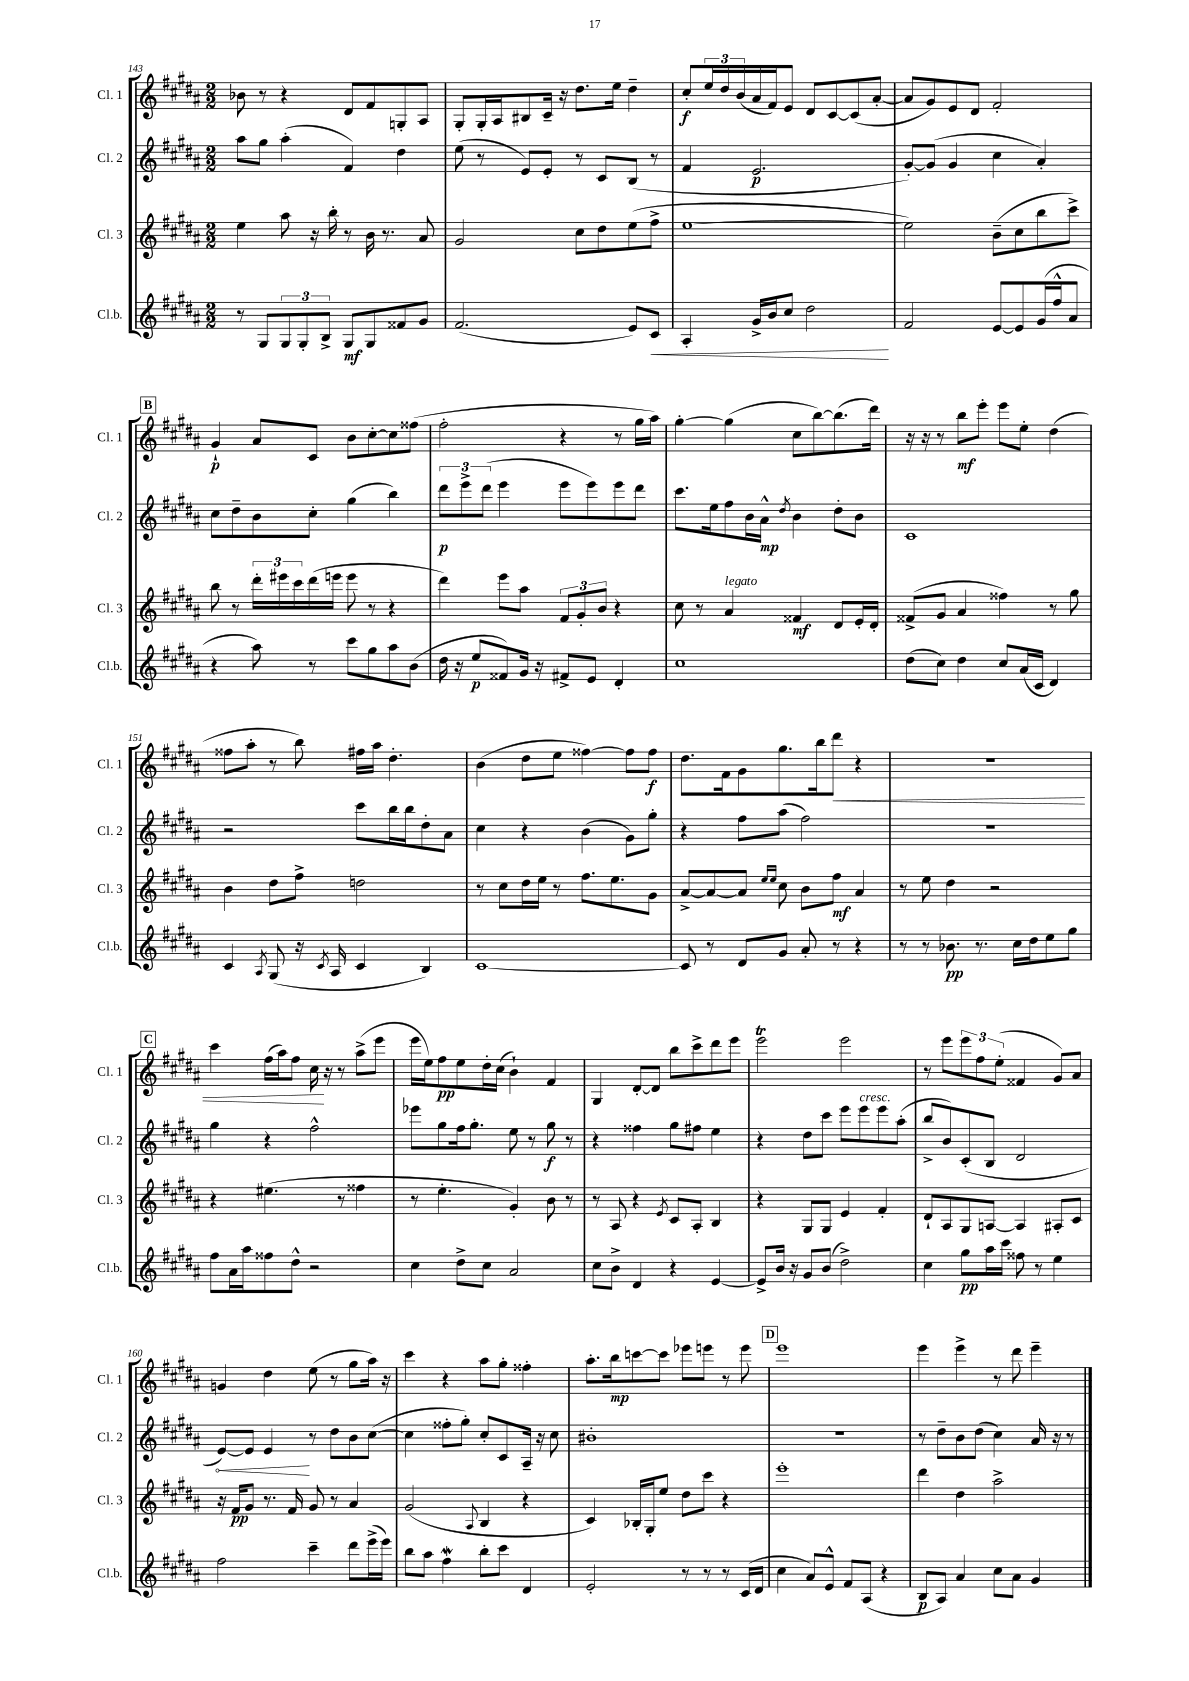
<<
\new StaffGroup <<
\new Staff = "s0" \with { instrumentName = "Cl. 1" shortInstrumentName = "Cl. 1" } {
    \clef treble \key b \major \numericTimeSignature \time 2/2
    bes'8 r8 r4 dis'8 fis'8 g8-. ais8 |
    gis8-. gis16-. ais16 bis8 cis'16-- r16 dis''8. e''16 dis''4-- |
    cis''8-.\f \tuplet 3/2 { e''16 dis''16 b'16( } ais'16 fis'16) e'8 dis'8 cis'8~ cis'8( ais'8~-. |
    ais'8 gis'8) e'8 dis'8 fis'2-. |
    \mark \markup { \box "B" } gis'4-!\p ais'8 cis'8 b'8 cis''8~-. cis''8 fisis''8( |
    fis''2-. r4 r8 gis''16 ais''16) |
    gis''4~-. gis''4( cis''8 b''8~) b''8.( dis'''16) |
    r16 r16 r8 b''8\mf e'''8-. e'''8 e''8-. dis''4( |
    fisis''8 ais''8-. r8 b''8) fis''16 ais''16 dis''4.-. |
    b'4( dis''8 e''8 fisis''4~) fisis''8 fisis''8\f |
    dis''8. fis'16 gis'8 gis''8. b''16 dis'''8\< r4 |
    R1 |
    \mark \markup { \box "C" } cis'''4 fis''16( ais''16) fis''8 cis''16\! r16 r8 ais''8->( e'''8 |
    e'''16 e''16) fis''8\pp e''8 dis''16-. cis''16( b'4-!) fis'4 |
    gis4 dis'8~-. dis'8 b''8 cis'''8-> dis'''8 e'''8 |
    e'''2\trill e'''2 |
    r8 e'''8 \tuplet 3/2 { e'''8 fis''8 e''8-.( } fisis'4 gis'8) ais'8 |
    g'4 dis''4 e''8( r8 gis''8 ais''16) r16 |
    cis'''4 r4 ais''8 gis''8-. fisis''4-. |
    ais''8.-. b''16\mp c'''8~ c'''8 ees'''8 e'''8 r8 e'''8 |
    \mark \markup { \box "D" } e'''1 |
    e'''4 e'''4-> r8 dis'''8 e'''4-- \bar "|." |
}
\new Staff = "s1" \with { instrumentName = "Cl. 2" shortInstrumentName = "Cl. 2" } {
    \clef treble \key b \major \numericTimeSignature \time 2/2
    ais''8 gis''8 ais''4-.( fis'4) dis''4 |
    e''8( r8 e'8) e'8-. r8 cis'8 b8( r8 |
    fis'4 e'2.\p |
    gis'8~-.) gis'8( gis'4 cis''4 ais'4-.) |
    \mark \markup { \box "B" } cis''8 dis''8-- b'8 cis''8-. gis''4( b''4) |
    \tuplet 3/2 { dis'''8\p e'''8-> dis'''8( } e'''4 e'''8 e'''8) e'''8 dis'''8 |
    cis'''8. e''16 fis''8 b'16 ais'16-^\mp \acciaccatura { dis''8 } b'4 dis''8-. b'8 |
    cis'1 |
    r2 cis'''8 b''16 b''16 dis''8-. ais'8 |
    cis''4 r4 b'4( gis'8) gis''8-. |
    r4 fis''8 ais''8( fis''2) |
    r1 |
    \mark \markup { \box "C" } gis''4 r4 fis''2-^ |
    ees'''8 gis''8 fis''16 gis''8.-. e''8 r8 gis''8\f r8 |
    r4 fisis''4 gis''8 fis''8 e''4 |
    r4 dis''8 cis'''8 e'''8 e'''8^\markup { \italic "cresc." } e'''8 ais''8-.( |
    b''8-> b'8) cis'8-.( b8 dis'2 |
    \once \override Hairpin.circled-tip = ##t e'8~\<) e'8 e'4\! r8 dis''8 b'8 cis''8~( |
    cis''4 fisis''8-. gis''8-.) cis''8-. cis'8 ais16-- r16 cis''8 |
    bis'1-. |
    \mark \markup { \box "D" } r1 |
    r8 dis''8-- b'8 dis''8( cis''4) ais'16 r16 r8 \bar "|." |
}
\new Staff = "s2" \with { instrumentName = "Cl. 3" shortInstrumentName = "Cl. 3" } {
    \clef treble \key b \major \numericTimeSignature \time 2/2
    e''4 ais''8 r16 b''16-. r8 b'16 r8. ais'8 |
    gis'2 cis''8 dis''8 e''8( fis''8-> |
    e''1~ |
    e''2) b'8--( cis''8 b''8 cis'''8->) |
    \mark \markup { \box "B" } b''8 r8 \tuplet 3/2 { dis'''16-. eis'''16 cis'''16 } dis'''16( e'''16 e'''8 r8 r4 |
    dis'''4) e'''8 ais''8 \tuplet 3/2 { fis'8 gis'8-. b'8 } r4 |
    cis''8 r8 ais'4^\markup { \italic "legato" } fisis'4\mf dis'8 e'16-. dis'16-. |
    fisis'8->( gis'8 ais'4 fisis''4) r8 gis''8 |
    b'4 dis''8 fis''8-> d''2 |
    r8 cis''8 dis''16 e''16 r8 fis''8. e''8. gis'8 |
    ais'8~-> ais'8~ ais'8 \grace { e''16 e''16 } cis''8 b'8 fis''8\mf ais'4 |
    r8 e''8 dis''4 r2 |
    \mark \markup { \box "C" } r4 eis''4.( r8 fisis''4 |
    r8 e''4.-. gis'4-.) b'8 r8 |
    r8 ais8 r4 \acciaccatura { e'8 } cis'8 ais8-. b4 |
    r4 gis8 gis8 e'4 fis'4-. |
    dis'8-! ais8 gis8 a8~ a4 ais8-. cis'8 |
    r16 fis'16\pp gis'8 r8. fis'16 gis'8 r8 ais'4 |
    gis'2( \appoggiatura { ais8 } b4 r4 |
    cis'4) bes16-. gis16-. e''8 dis''8 cis'''8 r4 |
    \mark \markup { \box "D" } e'''1-. |
    dis'''4 dis''4 ais''2-> \bar "|." |
}
\new Staff = "s3" \with { instrumentName = "Cl.b." shortInstrumentName = "Cl.b." } {
    \clef treble \key b \major \numericTimeSignature \time 2/2
    r8 gis8 \tuplet 3/2 { gis8 gis8-. b8-> } gis8\mf gis8 fisis'8 gis'8 |
    fis'2.( e'8) cis'8\< |
    ais4-. gis'16-> b'16 cis''8 dis''2\! |
    fis'2 e'8~ e'8 gis'16( fis''16-^ ais'8 |
    \mark \markup { \box "B" } r4 ais''8) r8 cis'''8 gis''8 ais''8 b'8( |
    dis''16 r16 e''8\p fisis'8) gis'16 r16 fis'8-> e'8 dis'4-. |
    cis''1 |
    dis''8( cis''8) dis''4 cis''8 ais'16( cis'16 dis'4) |
    cis'4 \acciaccatura { ais8 } gis8( r16 \acciaccatura { cis'8 } ais16 cis'4 b4) |
    cis'1~ |
    cis'8 r8 dis'8 gis'8 ais'8-. r8 r4 |
    r8 r8 bes'8.\pp r8. cis''16 dis''16 e''8 gis''8 |
    \mark \markup { \box "C" } fis''8 ais'16 ais''16 fisis''8 dis''8-^ r2 |
    cis''4 dis''8-> cis''8 ais'2 |
    cis''8 b'8-> dis'4 r4 e'4~ |
    e'8-> b'16 r16 gis'8 b'8( dis''2->) |
    cis''4 gis''8\pp ais''16 cis'''16 fisis''8 r8 e''4 |
    fis''2 cis'''4-- dis'''8 e'''16->( e'''16) |
    b''8 ais''8 fis''4\mordent b''8-. cis'''8 dis'4 |
    e'2-. r8 r8 r8 cis'16( dis'16 |
    \mark \markup { \box "D" } cis''4 ais'8) e'8-^ fis'8 ais8( r4 |
    b8\p ais8) ais'4 cis''8 ais'8 gis'4 \bar "|." |
}
>>
>>
\layout { \context { \Score currentBarNumber = #143 } }
